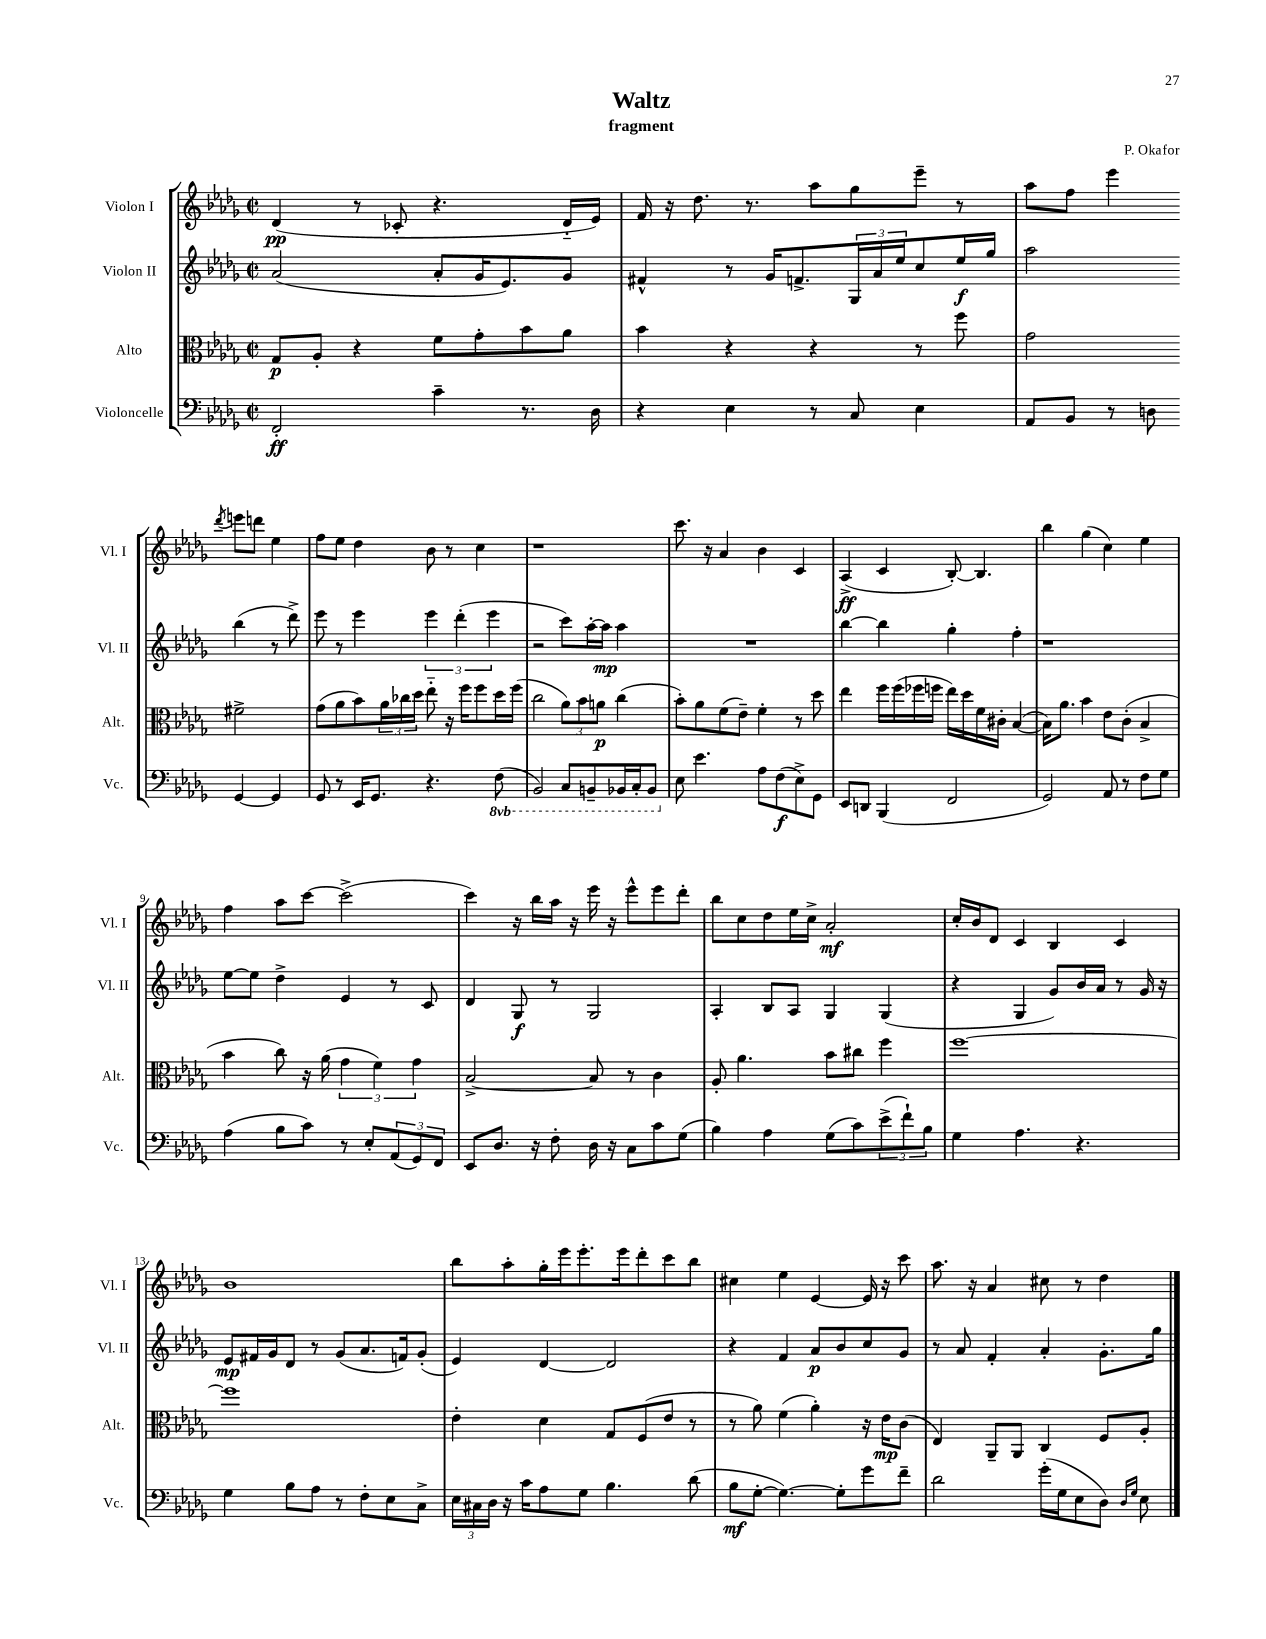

**kern	**kern	**kern	**kern
*staff4	*staff3	*staff2	*staff1
*clefF4	*clefC3	*clefG2	*clefG2
*k[b-e-a-d-g-]	*k[b-e-a-d-g-]	*k[b-e-a-d-g-]	*k[b-e-a-d-g-]
*M2/2	*M2/2	*M2/2	*M2/2
*met(c|)	*met(c|)	*met(c|)	*met(c|)
2FF'	8G-	(2a-	(4d-
.	8A-'	.	.
.	4r	.	8r
.	.	.	8c-'
4c~	8f	8a-'	4.r
.	8g-'	16g-	.
.	.	8.e-)	.
8.r	8b-	.	.
.	8a-	8g-	16d-'~
16D-	.	.	16e-)
=	=	=	=
4r	4b-	4f#^^	16f
.	.	.	16r
.	.	.	8.dd-
4E-	4r	8r	.
.	.	.	8.r
.	.	16g-	.
.	.	8.f^	.
8r	4r	.	8aa-
8C	.	24G-	8gg-
.	.	24a-	.
.	.	24ee-	.
4E-	8r	8cc	8eee-~
.	8ff	16ee-	8r
.	.	16gg-	.
=	=	=	=
8AA-	2g-	2aa-	8aa-
8BB-	.	.	8ff
8r	.	.	4eee-
8D	.	.	.
.	.	.	8qddd-
[4GG-	2f#^	(4bb-	8eee
.	.	.	8ddd
4GG-]	.	8r	4ee-
.	.	8ddd-^)	.
=	=	=	=
8GG-	(8g-	8eee-	8ff
8r	8a-	8r	8ee-
16EE-	8b-)	4eee-	4dd-
8.GG-	.	.	.
.	24a-	.	.
.	24cc-	.	.
.	24dd-	.	.
4.r	8ee-'~	6eee-	8b-
.	16r	.	8r
.	.	(6ddd-'	.
.	16ff	.	.
.	8ff	.	4cc
.	.	6eee-	.
(8FF	16dd-	.	.
.	(16ff	.	.
=	=	=	=
2BBB-)	2cc	2r	1r
8CC	12a-)	8ccc)	.
.	12b-	.	.
8BBB~	.	[16aa-'	.
.	12a	.	.
.	.	16aa-]	.
16BBB-	(4cc	4aa-	.
16CC'	.	.	.
8BBB-	.	.	.
=	=	=	=
8E-	8b-')	1r	8.ccc
4.e-	8a-	.	.
.	.	.	16r
.	(8f	.	4a-
.	8e-~)	.	.
8A-	4f'	.	4b-
(8F	.	.	.
8E-^)	8r	.	4c
8GG-	8dd-	.	.
=	=	=	=
8EE-	4ee-	[4bb-	(4A-^
8DD	.	.	.
(4BBB-	16ff	4bb-]	4c
.	(16ff	.	.
.	16ff-	.	.
.	16ff	.	.
2FF	16ee-)	4gg-'	[8B-')
.	16dd-	.	.
.	16f	.	4.B-]
.	16c#'	.	.
.	([4B-	4ff'	.
=	=	=	=
2GG-)	16B-])	1r	4bb-
.	8.a-	.	.
.	4b-	.	(4gg-
8AA-	8e-	.	4cc)
8r	(8c'	.	.
8F	4B-^	.	4ee-
8G-	.	.	.
=	=	=	=
(4A-	4b-	[8ee-	4ff
.	.	8ee-]	.
8B-	8cc)	4dd-^	8aa-
8c)	16r	.	[8ccc
.	(16a-	.	.
8r	6g-	4e-	(2ccc^]
8E-'	.	.	.
.	6f)	.	.
(12AA-	.	8r	.
12GG-)	6g-	.	.
.	.	8c	.
12FF	.	.	.
=	=	=	=
8EE-	[2B-^	4d-	4ccc)
8.D-	.	.	.
.	.	8G-	16r
16r	.	.	16bb-
8F'	.	8r	16aa-
.	.	.	16r
16D-	8B-]	2G-	16eee-
16r	.	.	16r
8C	8r	.	8eee-^^
8c	4c	.	8eee-
(8G-	.	.	8ddd-'
=	=	=	=
4B-)	8A-'	4A-'	8bb-
.	4.a-	.	8cc
4A-	.	8B-	8dd-
.	.	8A-	16ee-
.	.	.	16cc^
(8G-	8b-	4G-	2a-'
8c)	8cc#	.	.
(12e-^	4ff	(4G-	.
12f`)	.	.	.
12B-	.	.	.
=	=	=	=
4G-	[1ff	4r	16cc'
.	.	.	16b-
.	.	.	8d-
4.A-	.	4G-	4c
.	.	8g-)	4B-
4.r	.	16b-	.
.	.	16a-	.
.	.	8r	4c
.	.	16g-	.
.	.	16r	.
=	=	=	=
4G-	1ff]	8e-	1b-
.	.	16f#	.
.	.	16g-	.
8B-	.	8d-	.
8A-	.	8r	.
8r	.	(8g-	.
8F'	.	8.a-	.
8E-	.	.	.
.	.	16f)	.
8C^	.	(8g-'	.
=	=	=	=
24E-	4e-'	4e-)	8bb-
24C#	.	.	.
24D-	.	.	.
16r	.	.	8aa-'
16c	.	.	.
8A-	4d-	[4d-	16gg-'
.	.	.	16eee-
8G-	.	.	8.eee-'
4.B-	8G-	2d-]	.
.	.	.	16eee-
.	(8F	.	8ddd-'
.	8e-	.	8ccc
(8d-	8r	.	8bb-
=	=	=	=
8B-	8r	4r	4cc#
[8G-'	8a-)	.	.
4.G-_)	(4f	4f	4ee-
.	4a-')	8a-	[4e-
8G-']	.	8b-	.
8g-	16r	8cc	16e-]
.	16e-	.	16r
8f~	(8c	8g-	8ccc
=	=	=	=
2d-	4E-)	8r	8.aa-
.	.	8a-	.
.	.	.	16r
.	8AA-~	4f'	4a-
.	8AA-	.	.
(16g-'	4C	4a-'	8cc#
16G-	.	.	.
8E-	.	.	8r
8D-)	8F	8.g-'	4dd-
16qqD-	.	.	.
16qqG-	.	.	.
8E-	8A-'	.	.
.	.	16gg-	.
==	==	==	==
*-	*-	*-	*-
